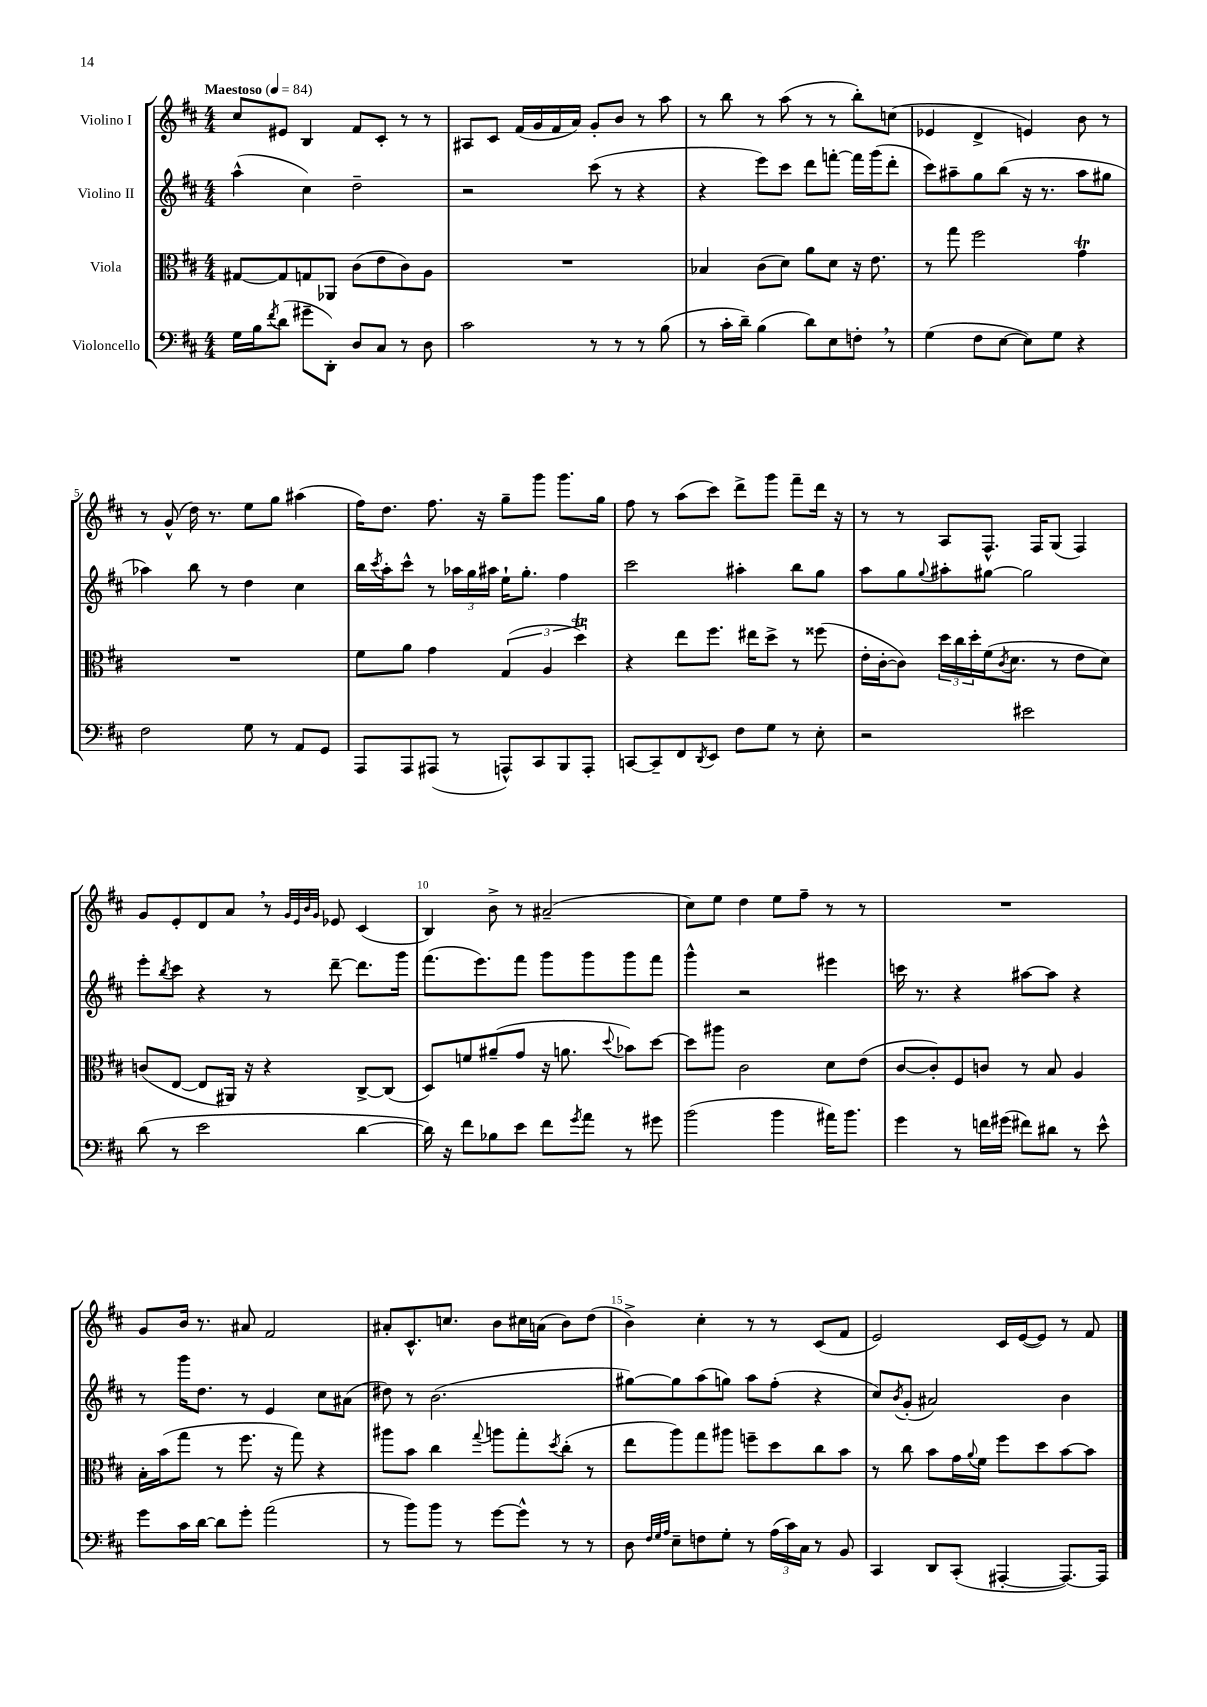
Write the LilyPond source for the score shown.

<<
\new StaffGroup <<
\new Staff = "s0" \with { instrumentName = "Violino I" } {
    \clef treble \key d \major \numericTimeSignature \time 4/4 \tempo "Maestoso" 4 = 84
    cis''8 eis'8 b4 fis'8 cis'8-. r8 r8 |
    ais8 cis'8 fis'16( g'16 fis'16 a'16) g'8-. b'8 r8 a''8 |
    r8 b''8 r8 a''8( r8 r8 b''8-.) c''8( |
    ees'4 d'4-> e'4) b'8 r8 |
    r8 g'8-^( d''16) r8. e''8 g''8 ais''4( |
    fis''16) d''8. fis''8. r16 g''8-- g'''8 g'''8. g''16 |
    fis''8 r8 a''8( cis'''8) d'''8-> g'''8 fis'''8-- d'''16 r16 |
    r8 r8 a8 fis8.-^ fis16 g8( fis4) |
    g'8 e'8-. d'8 a'8 \breathe r8 \grace { g'32 e'32 b'32 g'32 } ees'8 cis'4( |
    b4) b'8-> r8 ais'2--( |
    cis''8) e''8 d''4 e''8 fis''8-- r8 r8 |
    R1 |
    g'8 b'16 r8. ais'8 fis'2 |
    ais'8-. cis'8.-^ c''8. b'8 cis''16 a'16( b'8) d''8( |
    b'4->) cis''4-. r8 r8 cis'8( fis'8 |
    e'2) cis'16 e'16~( e'8) r8 fis'8 \bar "|." |
}
\new Staff = "s1" \with { instrumentName = "Violino II" } {
    \clef treble \key d \major \numericTimeSignature \time 4/4
    a''4-^( cis''4) d''2-- |
    r2 cis'''8( r8 r4 |
    r4 e'''8) cis'''8 d'''8 f'''8~-. f'''16 g'''16( d'''8-. |
    cis'''8) ais''8-- g''8 b''8( r16 r8. ais''8 gis''8 |
    aes''4) b''8 r8 d''4 cis''4 |
    b''16 \acciaccatura { cis'''8 } a''16-. cis'''8-^ r8 \tuplet 3/2 { aes''16 g''16 ais''16 } e''16-! g''8.-. fis''4 |
    cis'''2 ais''4-. b''8 g''8 |
    a''8 g''8 \appoggiatura { g''8 } ais''8-. gis''8~ gis''2 |
    e'''8-. \acciaccatura { b''8 } cis'''8 r4 r8 d'''8~-- d'''8. g'''16 |
    fis'''8.( e'''8.) fis'''8 g'''8 g'''8 g'''8 fis'''8 |
    g'''4-^ r2 eis'''4 |
    c'''16 r8. r4 ais''8~ ais''8 r4 |
    r8 g'''16 d''8. r8 e'4 cis''8 ais'8( |
    dis''8) r8 b'2.( |
    gis''8~) gis''8 a''8( g''8) a''8 fis''8-.( r4 |
    cis''8) \acciaccatura { b'8 } g'8-.( ais'2) b'4 \bar "|." |
}
\new Staff = "s2" \with { instrumentName = "Viola" } {
    \clef alto \key d \major \numericTimeSignature \time 4/4
    gis8~ gis8 g8 aes,8 cis'8( e'8 cis'8) a8 |
    R1 |
    bes4 cis'8( d'8) a'8 d'8 r16 e'8. |
    r8 g''8 fis''2 g'4\trill |
    R1 |
    fis'8 a'8 g'4 \tuplet 3/2 { g4( a4 d''4\trill) } |
    r4 e''8 fis''8. eis''16 d''8-> r8 fisis''8( |
    e'16-. cis'16~-. cis'8) \tuplet 3/2 { d''16 cis''16 d''16-. } fis'16( \acciaccatura { cis'8 } d'8. r8 e'8 d'8) |
    c'8( e8~ e8 ais,16) r16 r4 cis8~-> cis8( |
    d8) f'8 ais'8--( g'8 r16 a'8. \appoggiatura { d''8 } bes'8) d''8~ |
    d''8 ais''8 cis'2 d'8 e'8( |
    cis'8~ cis'8-.) fis8 c'8 r8 b8 a4 |
    b16-. b'16( g''8 r8 fis''8. r16 g''8) r4 |
    ais''8 b'8 cis''4 \appoggiatura { g''8 } a''8 g''8-. \acciaccatura { d''8 } cis''8-.( r8 |
    e''8 a''8) g''8 ais''8 f''8-- d''8 cis''8 b'8 |
    r8 cis''8 b'8 g'16 \appoggiatura { a'8 } fis'16 fis''8 d''8 b'8~ b'8 \bar "|." |
}
\new Staff = "s3" \with { instrumentName = "Violoncello" } {
    \clef bass \key d \major \numericTimeSignature \time 4/4
    g16 b16 \acciaccatura { fis'8 } d'8( gis'8-- d,8-.) d8 cis8 r8 d8 |
    cis'2 r8 r8 r8 b8( |
    r8 cis'16-. d'16--) b4( d'8) e8 f8-. \breathe r8 |
    g4( fis8 e8~ e8) g8 r4 |
    fis2 g8 r8 a,8 g,8 |
    a,,8 a,,8 ais,,8( r8 a,,8-^) cis,8 b,,8 a,,8-. |
    c,8~ c,8-- fis,8 \acciaccatura { d,8 } e,8 fis8 g8 r8 e8-. |
    r2 eis'2 |
    d'8( r8 e'2 d'4~ |
    d'16) r16 fis'8 bes8 e'8 fis'8 \acciaccatura { g'8 } a'8 r8 gis'8 |
    b'2( b'4 ais'16) b'8. |
    g'4 r8 f'16 gis'16( fis'8) dis'8 r8 e'8-^ |
    g'8 cis'16 d'16~ d'8 g'8-. a'2( |
    r8 b'8) b'8 r8 g'8~ g'8-^ r8 r8 |
    d8 \grace { fis32 g32 a32 } e8-- f8 g8-. r8 \tuplet 3/2 { a16( cis'16) cis16 } r8 b,8 |
    cis,4 d,8 cis,8-.( ais,,4~-. ais,,8.~) ais,,16 \bar "|." |
}
>>
>>
\layout { \context { \Score \override BarNumber.break-visibility = ##(#f #t #t) barNumberVisibility = #(every-nth-bar-number-visible 5) } }
